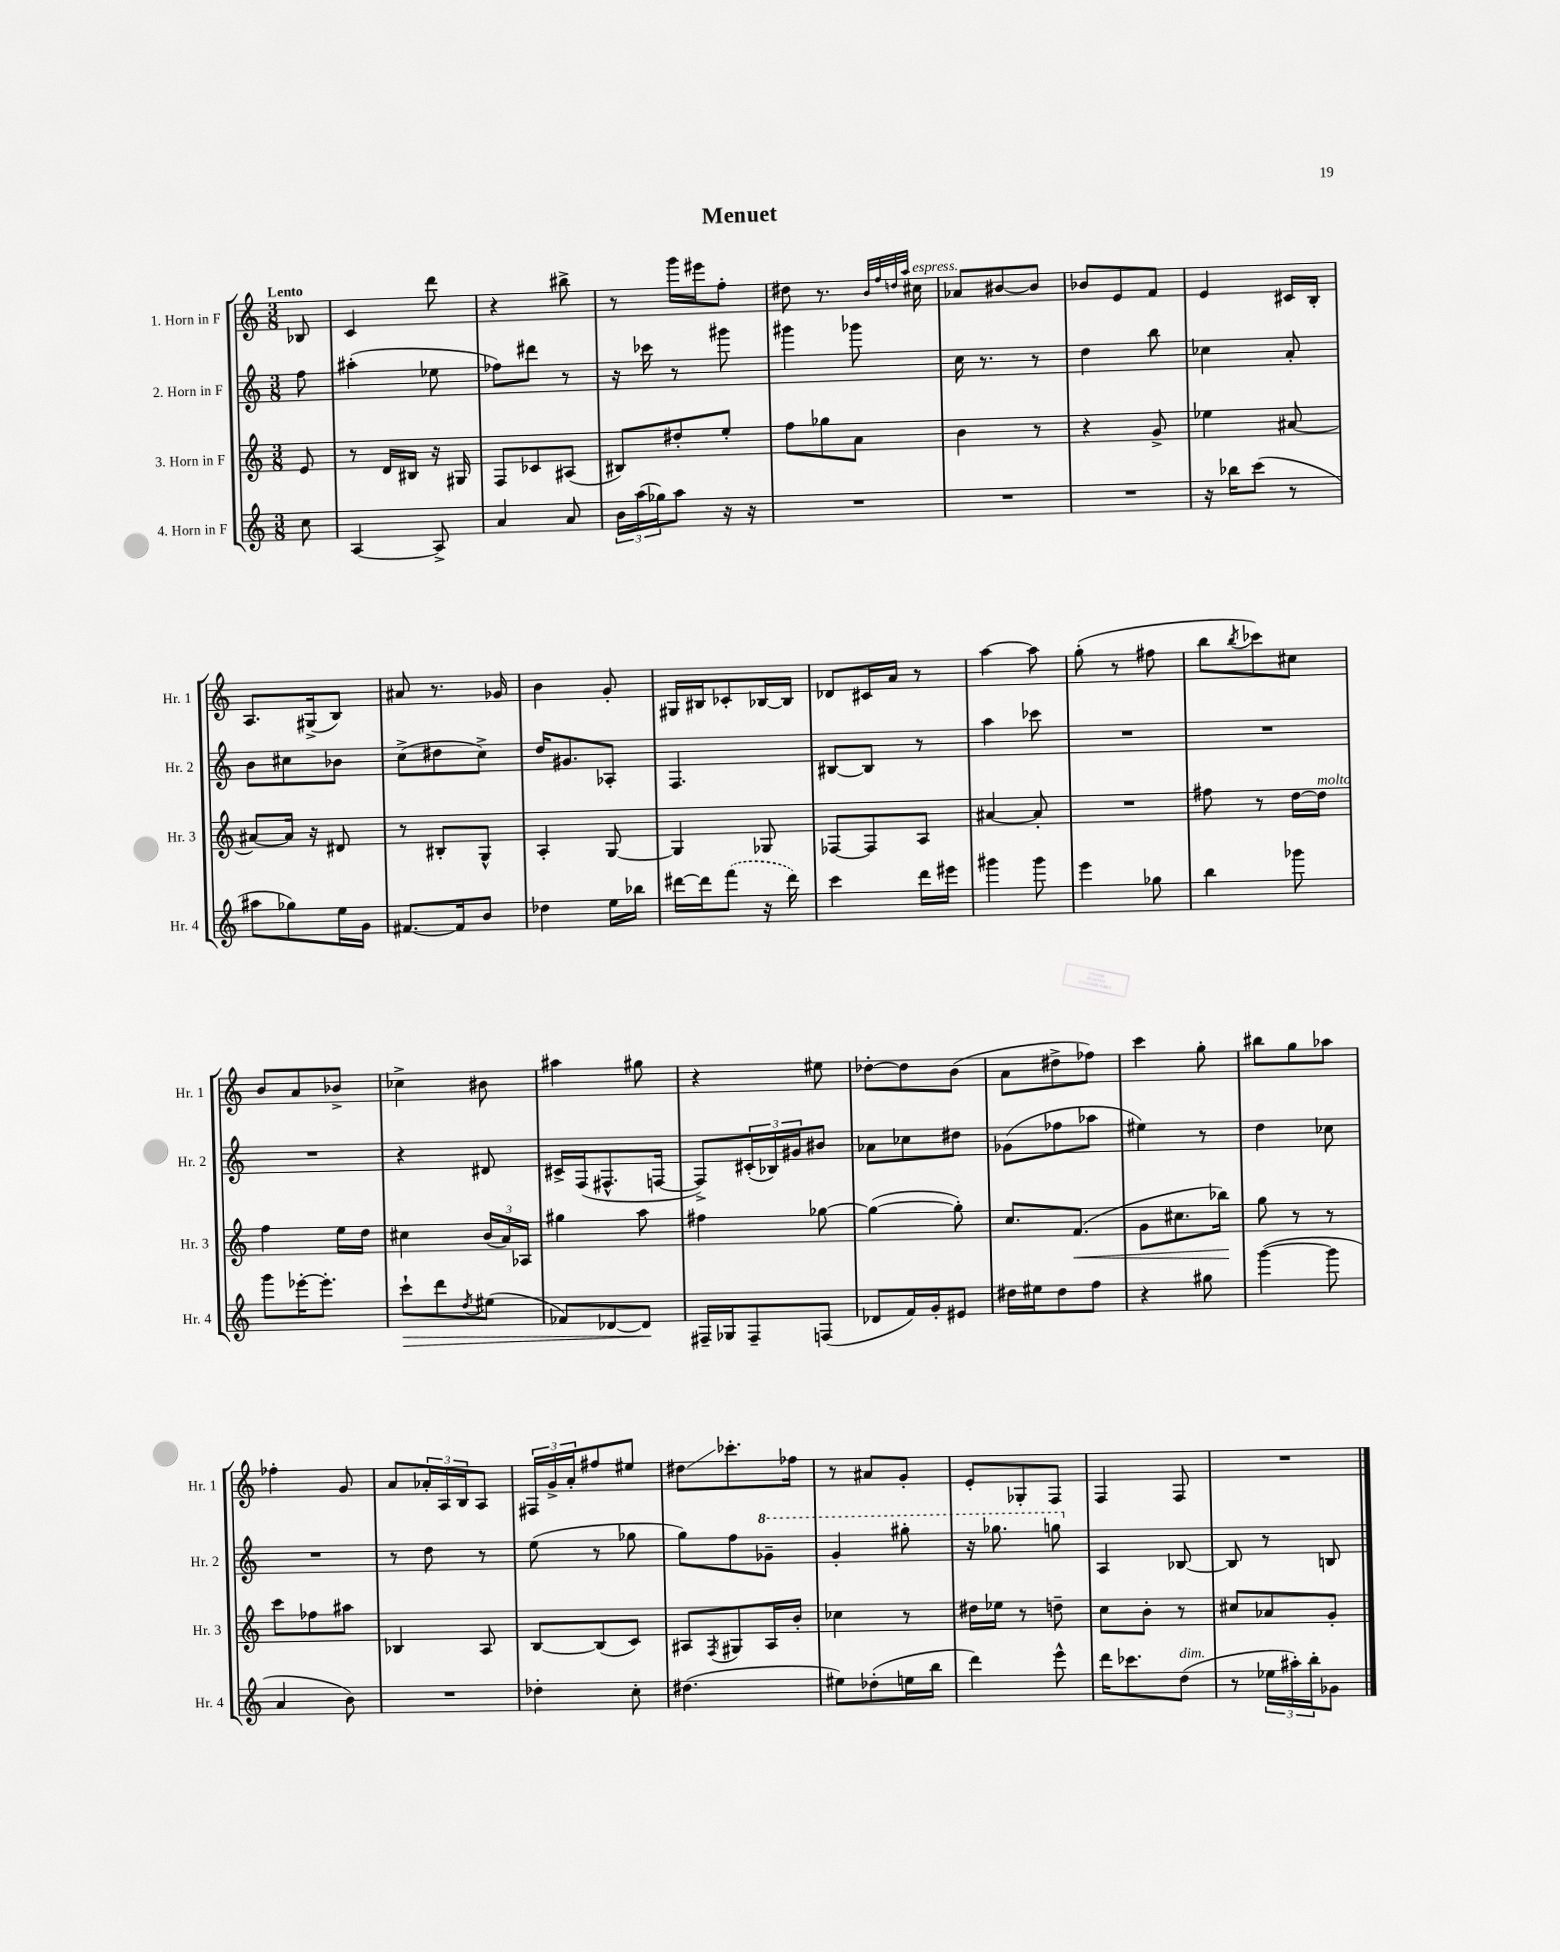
\header { title = "Menuet" }
<<
\new StaffGroup <<
\new Staff = "s0" \with { instrumentName = "1. Horn in F" shortInstrumentName = "Hr. 1" } {
    \clef treble \key c \major \numericTimeSignature \time 3/8 \partial 8 \tempo "Lento"
    bes8 |
    c'4 d'''8 |
    r4 bis''8-> |
    r8 g'''16 eis'''16 f''8-. |
    dis''8 r8. \grace { b'32 f''32 d''32 a''32 } cis''16^\markup { \italic "espress." } |
    aes'8 bis'8~ bis'8 |
    bes'8 e'8 f'8 |
    e'4 cis'16 b16-. |
    a8. gis16->( b8) |
    ais'8 r8. ges'16 |
    b'4 g'8-. |
    gis16 bis16 ces'8-. bes16~ bes16 |
    des'8 cis'16 a'16 r8 |
    a''4~ a''8 |
    g''8-.( r8 fis''8 |
    b''8 \acciaccatura { b''8 } ces'''8) cis''8 |
    b'8 a'8 bes'8-> |
    ces''4-> bis'8 |
    ais''4 gis''8 |
    r4 eis''8 |
    des''8~-. des''8 b'8( |
    a'8 dis''8-> fes''8) |
    c'''4 g''8-. |
    bis''8 g''8 aes''8 |
    fes''4-. g'8 |
    a'8 \tuplet 3/2 { aes'16-. a16 b16 } a8 |
    \tuplet 3/2 { fis16 g'16-> a'16-. } fis''8 eis''8 |
    dis''8\glissando ces'''8.-. fes''16 |
    r8 ais'8 g'8-. |
    e'8-. ges8-. f8 |
    f4 f8 |
    R4. \bar "|." |
}
\new Staff = "s1" \with { instrumentName = "2. Horn in F" shortInstrumentName = "Hr. 2" } {
    \clef treble \key c \major \numericTimeSignature \time 3/8 \partial 8
    f''8 |
    ais''4-.( ees''8 |
    fes''8) dis'''8 r8 |
    r16 ces'''16 r8 gis'''8 |
    gis'''4 ges'''8 |
    c''16 r8. r8 |
    d''4 b''8 |
    ces''4 a'8-. |
    b'8 cis''8 bes'8 |
    c''8->( dis''8 c''8->) |
    d''16 gis'8. aes8-. |
    f4. |
    bis8~ bis8 r8 |
    a''4 ces'''8 |
    R4. |
    R4. |
    R4. |
    r4 dis'8 |
    cis'16-> f16( fis8.-^ f16~ |
    f8->) \tuplet 3/2 { cis'16-.( bes16) gis'16 } bis'8 |
    aes'8 ces''8 dis''8 |
    ges'8( fes''8 aes''8 |
    eis''4) r8 |
    d''4 ces''8 |
    R4. |
    r8 d''8 r8 |
    e''8( r8 ges''8 |
    g''8) f''8 \ottava #1 ges''8-- |
    g''4-. gis'''8-. |
    r16 ges'''8. g'''8 \ottava #0 |
    a4 bes8~ |
    bes8 r8 b8 \bar "|." |
}
\new Staff = "s2" \with { instrumentName = "3. Horn in F" shortInstrumentName = "Hr. 3" } {
    \clef treble \key c \major \numericTimeSignature \time 3/8 \partial 8
    e'8 |
    r8 d'16 bis16 r16 gis16 |
    f8 ces'8 ais8( |
    bis8) dis''8-. e''8-. |
    f''8 ges''8 a'8 |
    b'4 r8 |
    r4 g'8-> |
    ees''4 ais'8~ |
    ais'8~ ais'16 r16 dis'8 |
    r8 bis8-. g8-^ |
    a4-. g8~ |
    g4 ges8 |
    fes8~ fes8 a8 |
    ais'4~ ais'8-. |
    R4. |
    fis''8 r8 d''16~ d''16^\markup { \italic "molto" } |
    f''4 e''16 d''16 |
    cis''4 \tuplet 3/2 { b'16( a'16) aes16 } |
    gis''4 a''8 |
    fis''4 ges''8~ |
    ges''4~( ges''8-.) |
    c''8. f'8.\<( |
    g'8 cis''8. bes''16\!) |
    g''8 r8 r8 |
    c'''8 fes''8 ais''8 |
    bes4 a8 |
    b8~ b8( c'8) |
    ais8 \acciaccatura { f8 } gis8 ais16 b'16-. |
    ces''4 r8 |
    dis''16 ees''16 r8 d''8-- |
    c''8 b'8-. r8 |
    cis''8 aes'8 g'8-. \bar "|." |
}
\new Staff = "s3" \with { instrumentName = "4. Horn in F" shortInstrumentName = "Hr. 4" } {
    \clef treble \key c \major \numericTimeSignature \time 3/8 \partial 8
    c''8 |
    a4~ a8-> |
    a'4 a'8 |
    \tuplet 3/2 { b'16 a''16( ges''16) } a''8 r16 r16 |
    R4. |
    R4. |
    R4. |
    r16 bes''16 c'''8( r8 |
    ais''8 ges''8) e''16 g'16 |
    fis'8.~ fis'16 b'8 |
    des''4 e''16 bes''16 |
    dis'''16~ dis'''16 \once \slurDashed f'''8( r16 dis'''16) |
    c'''4 d'''16 eis'''16 |
    gis'''4 gis'''8 |
    e'''4 ges''8 |
    b''4 ges'''8 |
    g'''8 ees'''16~-. ees'''8.-. |
    c'''8-!\> d'''8 \acciaccatura { d''8 } eis''8( |
    fes'8) des'8~ des'8\! |
    fis16-- ges16 fis8-- f8( |
    des'8 f'16) g'16-. eis'8 |
    dis''16 eis''16 dis''8 f''8 |
    r4 gis''8 |
    g'''4~( g'''8 |
    a'4 b'8) |
    R4. |
    des''4-. c''8-. |
    dis''4.( |
    eis''8) des''8-.( e''16 b''16 |
    d'''4) e'''8-^ |
    d'''16 ces'''8. d''8^\markup { \italic "dim." }( |
    r8 \tuplet 3/2 { ees''16 ais''16-.) b''16-. } ges'8 \bar "|." |
}
>>
>>
\layout { \context { \Score \remove "Bar_number_engraver" } }
